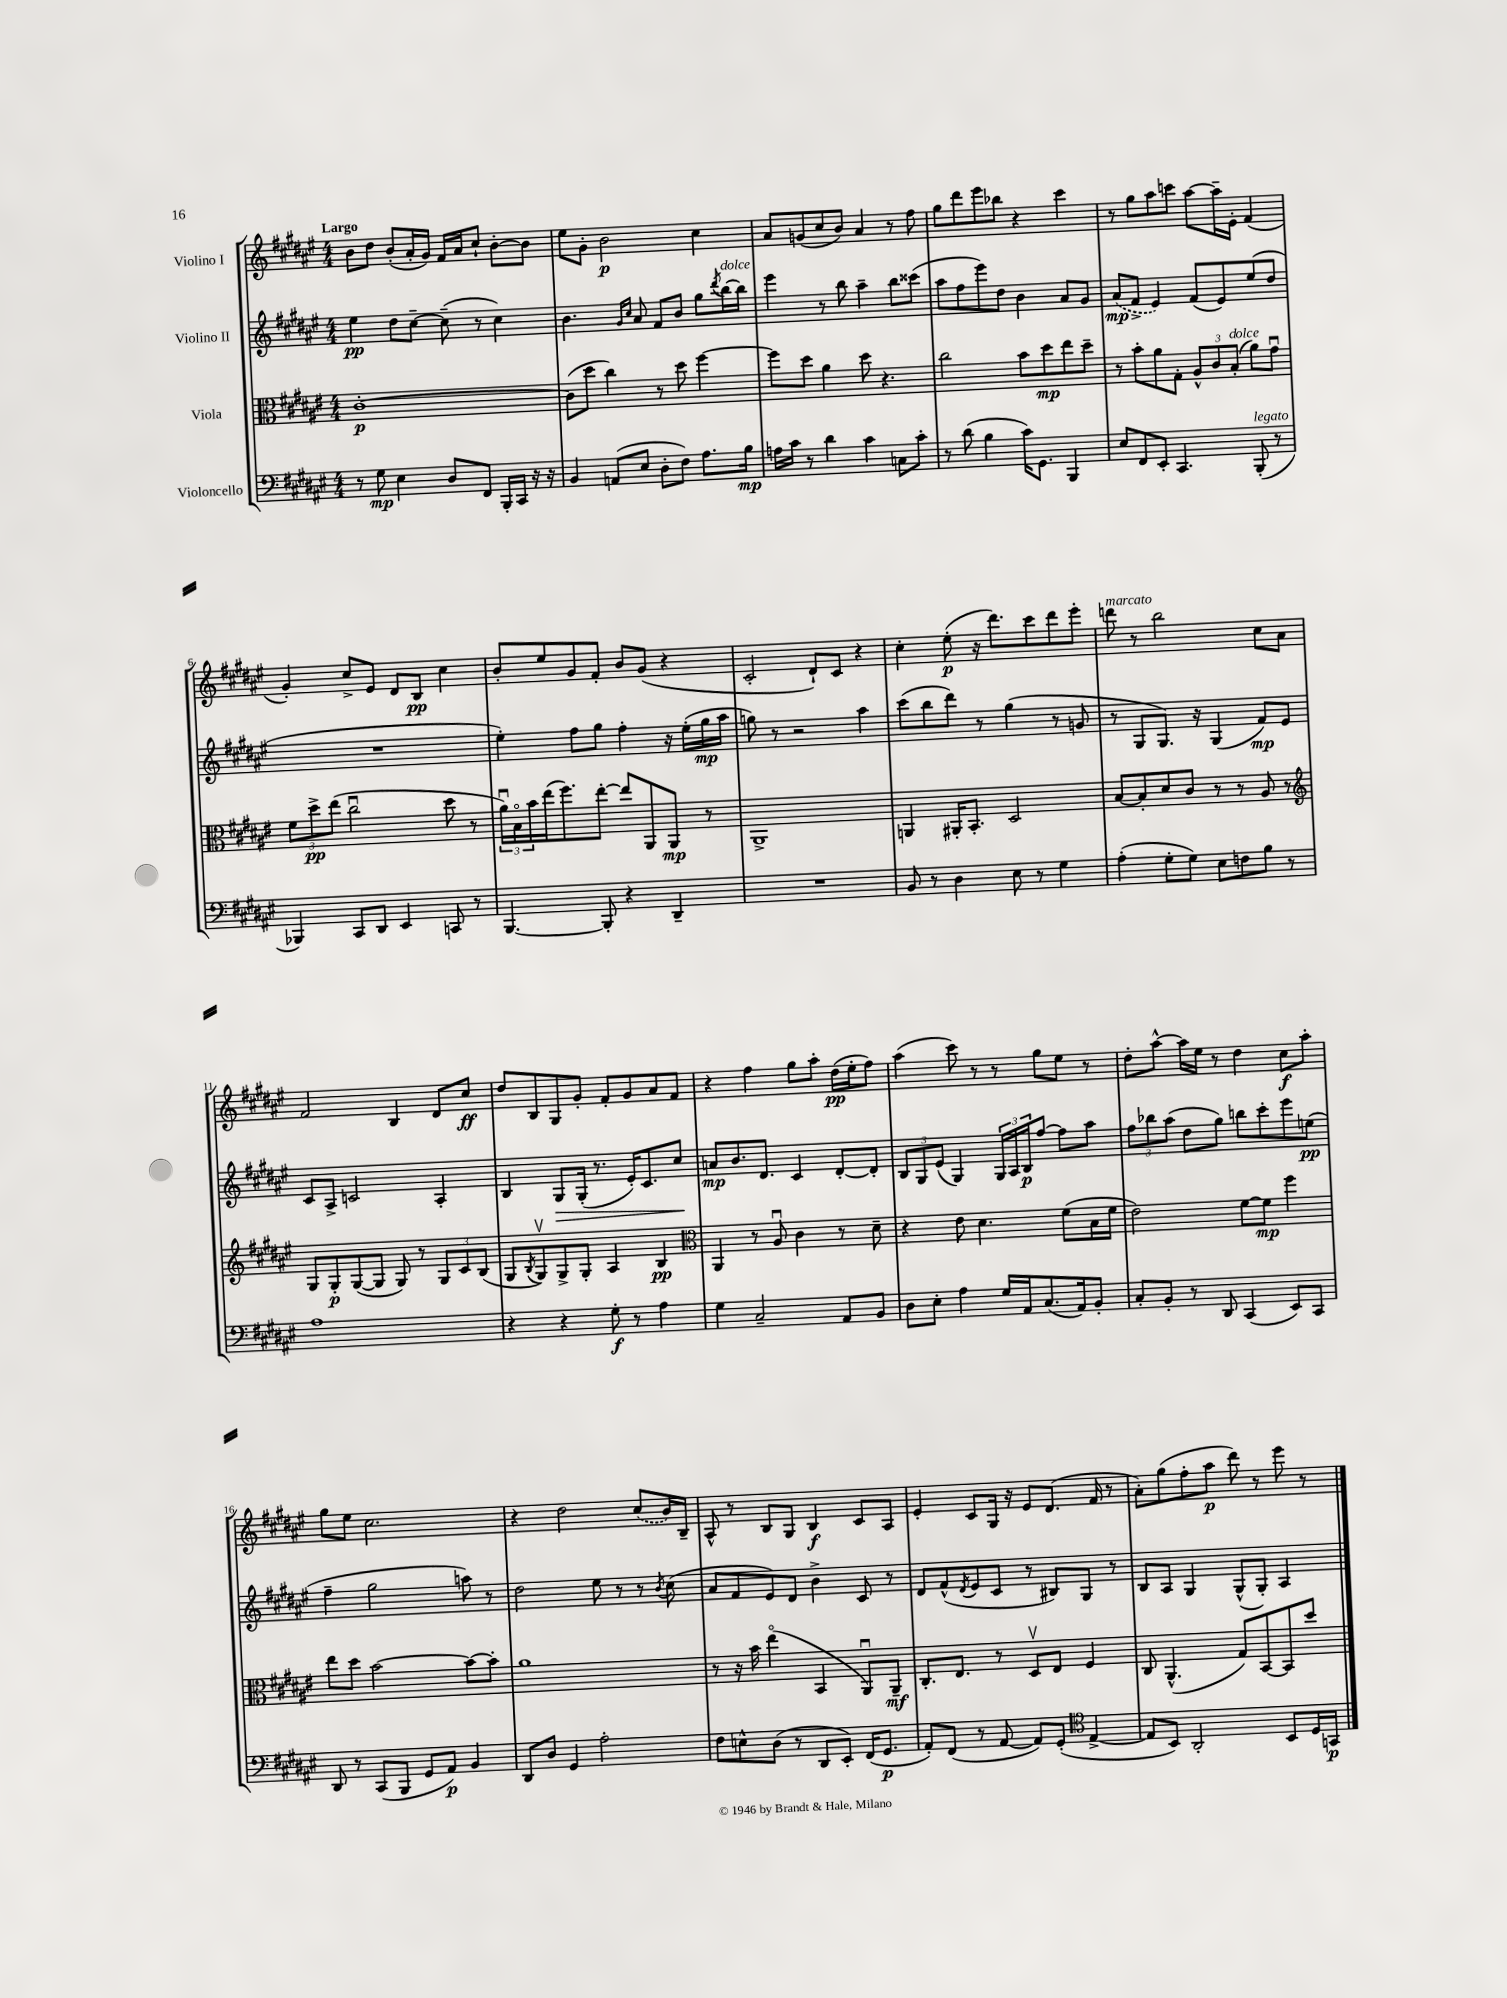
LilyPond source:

<<
\new StaffGroup <<
\new Staff = "s0" \with { instrumentName = "Violino I" } {
    \clef treble \key fis \major \numericTimeSignature \time 4/4 \tempo "Largo"
    b'8 dis''8 b'8-.( ais'16-. gis'16) fis'16 ais'16 cis''8-! b'8~-. b'8 |
    eis''8 gis'8-. b'2\p cis''4 |
    ais'8 g'8( cis''8 b'8) ais'4 r8 fis''8 |
    gis''8 dis'''8 eis'''8 bes''8 r4 cis'''4 |
    r8 gis''8 ais''8 c'''8 ais''8~ ais''16-- eis'16-. fis'4( |
    gis'4-.) cis''8-> eis'8 dis'8 b8\pp cis''4 |
    b'8-. eis''8 gis'8 fis'8-. b'8 gis'8( r4 |
    cis'2-. dis'8-!) cis'8 r4 |
    cis''4-. eis''8-.\p( r16 dis'''8.) cis'''8 dis'''8 eis'''8-. |
    d'''8^\markup { \italic "marcato" } r8 b''2 cis''8 ais'8 |
    fis'2 b4 dis'8 cis''8\ff |
    dis''8 b8 gis8 gis'8-. fis'8-. gis'8 ais'8 fis'8 |
    r4 fis''4 gis''8 ais''8-. dis''16\pp( eis''16-. fis''8) |
    ais''4( cis'''8) r8 r8 gis''8 eis''8 r8 |
    dis''8-. ais''8~-^ ais''16 eis''16 r8 dis''4 cis''8\f ais''8-. |
    gis''8 eis''8 cis''2. |
    r4 dis''2 \once \slurDashed cis''8( b'16) b16-- |
    ais8-^ r8 b8 gis8 b4\f cis'8 ais8 |
    eis'4-. cis'8 gis16 r16 eis'8 dis'8.( fis'16 r8 |
    ais'8-.) gis''8( fis''8-. ais''8\p dis'''8) r8 eis'''8 r8 \bar "|." |
}
\new Staff = "s1" \with { instrumentName = "Violino II" } {
    \clef treble \key fis \major \numericTimeSignature \time 4/4
    eis''4\pp dis''8 cis''8~-- cis''8--( r8 cis''4) |
    b'4. \grace { gis'16 cis''16 } ais'8 fis'8 b'8 gis''8 \acciaccatura { dis'''8 } b''16~^\markup { \italic "dolce" } b''16 |
    eis'''4 r8 b''8 ais''4-- b''8 cisis'''8( |
    ais''8 fis''8 eis'''8) dis''8 b'4 ais'8 gis'8 |
    \once \slurDashed ais'8\mp( fis'8-> eis'4) fis'8( eis'8) eis''8( dis''8 |
    R1 |
    eis''4-.) fis''8 gis''8 fis''4-. r16 eis''16-.( gis''16\mp ais''16 |
    g''8) r8 r2 ais''4 |
    cis'''8( b''8 dis'''8) r8 gis''4( r8 g'8 |
    r8 gis8 gis8.) r16 gis4( fis'8\mp) eis'8 |
    cis'8 ais8-> c'2 ais4-. |
    b4 gis8\> gis16-.( r8. eis'16-.) cis'8. cis''8\! |
    a'8\mp b'8. dis'8. cis'4 dis'8~-. dis'8-. |
    \tuplet 3/2 { b8 gis8 eis'8( } gis4) \tuplet 3/2 { gis16 ais16 b16\p } fis''8~ fis''8 ais''8 |
    \tuplet 3/2 { fis''8 bes''8 ais''8( } dis''8 gis''8) b''8 cis'''8-. eis'''8 e''8\pp( |
    fis''4-- gis''2 a''8) r8 |
    dis''2 eis''8 r8 r8 \acciaccatura { b'8 } cis''8( |
    ais'8 fis'8 eis'8) dis'8 b'4-> cis'8 r8 |
    dis'8 fis'8-^( \acciaccatura { dis'8 } eis'8 cis'8 r8 bis8) gis8 r8 |
    b8 ais8 gis4 gis8-^( gis8-.) ais4 \bar "|." |
}
\new Staff = "s2" \with { instrumentName = "Viola" } {
    \clef alto \key fis \major \numericTimeSignature \time 4/4
    cis'1~-.\p |
    cis'8( dis''8 cis''4) r8 dis''8 fis''4~ |
    fis''8 dis''8 ais'4 dis''8 r4. |
    cis''2 b'8 dis''8\mp eis''8 dis''8-- |
    r8 b'8-. ais'8 gis8-. \tuplet 3/2 { ais8-^ cis'8 b8-.^\markup { \italic "dolce" }( } ais'8) gis'8\downbow |
    \tuplet 3/2 { fis'8 dis''8->\pp eis''8( } cis''2\downbow dis''8 r8 |
    \tuplet 3/2 { ais'16\downbow) b16\flageolet b'16 } eis''16( fis''8.) eis''8~-. eis''8 ais,8 ais,8\mp r8 |
    ais,1-> |
    a,4 ais,16-. b,8.-. dis2 |
    b8~ b8-. dis'8 cis'8 r8 r8 ais8 r8 |
    \clef treble gis8 gis8-.\p gis8~( gis8 gis8) r8 \tuplet 3/2 { gis8 cis'8 b8( } |
    gis8 \acciaccatura { b8 } gis8\upbow) gis8-> gis8-. ais4 b4\pp |
    \clef alto ais,4 r8 ais8\downbow cis'4 r8 dis'8-- |
    r4 eis'8 dis'4. fis'8( b16 fis'16 |
    eis'2) fis'8~ fis'8\mp fis''4 |
    eis''8 dis''8 b'2~ b'8~ b'8-. |
    ais'1 |
    r8 r16 b'16 eis''4\flageolet( b,4 ais,8\downbow) ais,8--\mf |
    cis8.-. eis8. r8 dis8\upbow eis8 fis4 |
    cis8 ais,4.-^( gis8) b,8~ b,8 dis''8 \bar "|." |
}
\new Staff = "s3" \with { instrumentName = "Violoncello" } {
    \clef bass \key fis \major \numericTimeSignature \time 4/4
    r8 gis8\mp eis4 dis8 fis,8 b,,16-. cis,16 r16 r16 |
    b,4 a,8( eis8 dis8-. fis8) ais8. b16\mp |
    a16 cis'16 r8 dis'4 cis'4 c8 cis'8-. |
    r8 dis'8( b4 cis'16) gis,8. b,,4 |
    eis8 fis,8 eis,8-. cis,4. b,,8-.^\markup { \italic "legato" }( r8 |
    bes,,4) cis,8 dis,8 eis,4 c,8 r8 |
    b,,4.~ b,,8-. r4 dis,4-- |
    R1 |
    b,8 r8 dis4 eis8 r8 gis4 |
    ais4-.( gis8-. gis8) eis8 f8 b8 r8 |
    ais1 |
    r4 r4 gis8-.\f r8 ais4 |
    gis4 cis2-- ais,8 b,8 |
    dis8 eis8-. ais4 gis16 ais,16 cis8.( ais,16) b,8-. |
    cis8-. b,8-. r8 dis,8 cis,4( eis,8) cis,8 |
    dis,8 r8 cis,8( b,,8 gis,8 ais,8\p) b,4 |
    dis,8 dis8 gis,4 ais2-. |
    fis8 e8-^ dis8( r8 dis,8 eis,8-.) fis,16( gis,8.\p |
    ais,8-.) fis,8( r8 ais,8~ ais,8) gis,8-.( \clef tenor eis4~-> |
    eis8 b,8) ais,2-. b,8 dis16 g,16\p \bar "|." |
}
>>
>>
